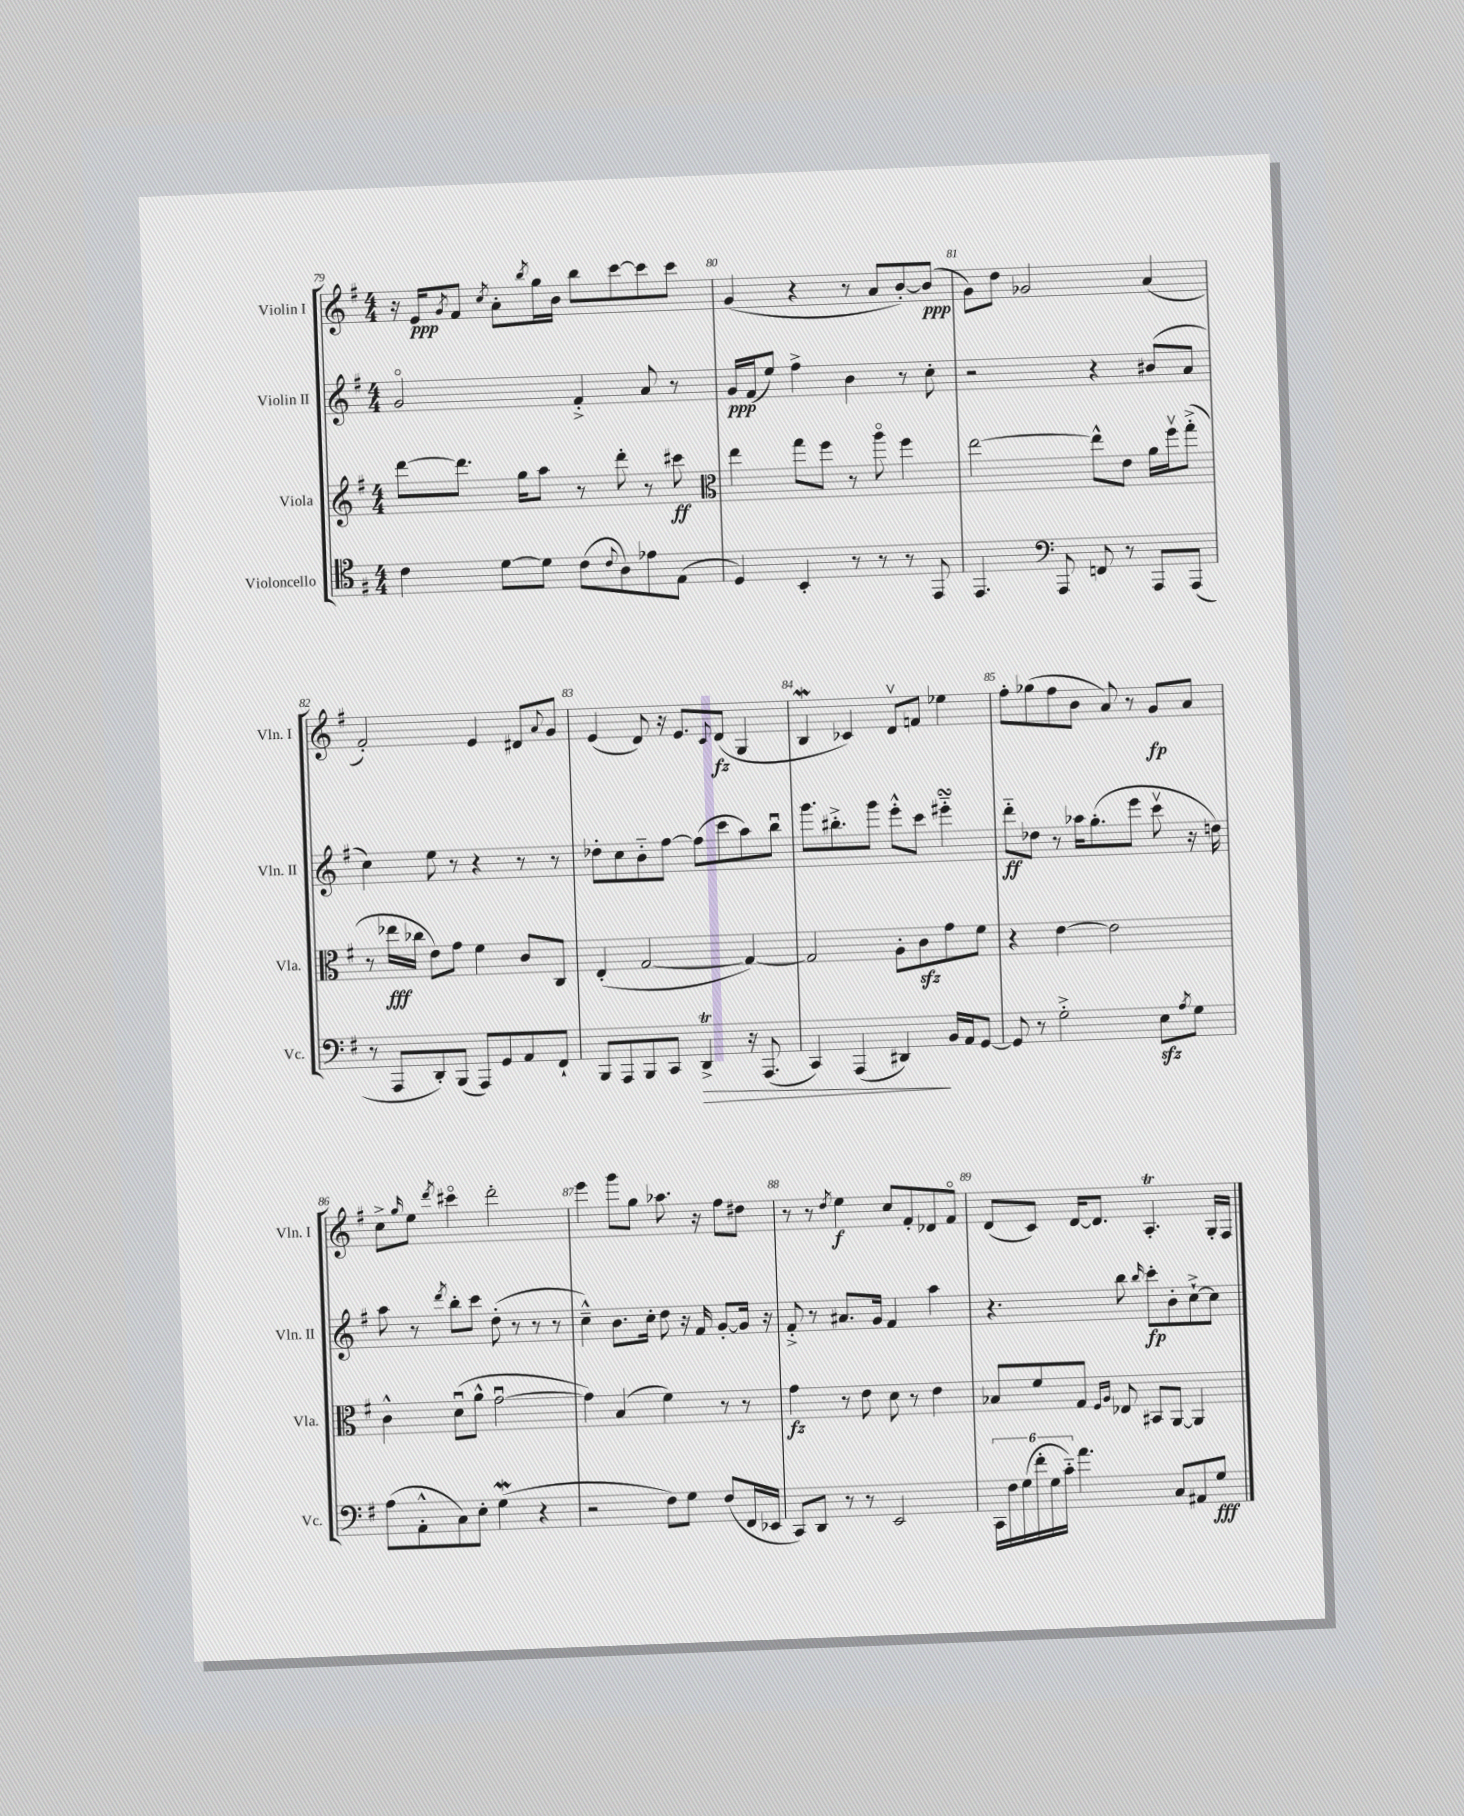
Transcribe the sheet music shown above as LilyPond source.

<<
\new StaffGroup <<
\new Staff = "s0" \with { instrumentName = "Violin I" shortInstrumentName = "Vln. I" } {
    \clef treble \key g \major \numericTimeSignature \time 4/4
    r16 e'16\ppp \acciaccatura { g'8 } fis'8 \acciaccatura { c''8 } a'8-. \acciaccatura { b''8 } g''16 b'16 b''8 c'''8~ c'''8 c'''8 |
    g'4( r4 r8 a'8 b'8~-.) b'8\ppp( |
    g'8) d''8 ges'2 a'4( |
    fis'2-.) e'4 dis'8 \appoggiatura { a'8 } g'8 |
    e'4( d'8) r16 e'8. \appoggiatura { c'8 } d'8\fz( g4 |
    b4\mordent ces'4) d'8\upbow f'8 ees''4 |
    fis''8-. ges''8( fis''8 b'8 a'8) r8 g'8\fp a'8 |
    c''8-> \grace { g''16 } e''8 \acciaccatura { d'''8 } cis'''4\flageolet d'''2-. |
    e'''4 g'''8 g''8 aes''8. r16 fis''8 dis''8 |
    r8 r8 \acciaccatura { d''8 } e''4\f c''8 fis'8-. des'8 fis'8\flageolet |
    d'8( c'8) d'16~ d'8. a4.-.\trill g16-. fis16 \bar "|." |
}
\new Staff = "s1" \with { instrumentName = "Violin II" shortInstrumentName = "Vln. II" } {
    \clef treble \key g \major \numericTimeSignature \time 4/4
    g'2\flageolet fis'4-.-> a'8 r8 |
    g'16\ppp fis'16( e''8) fis''4-> b'4 r8 c''8-. |
    r2 r4 bis'8( a'8 |
    c''4) e''8 r8 r4 r8 r8 |
    des''8-. c''8 b'8-_ fis''8~ fis''8( c'''8 a''8) b''8\downbow |
    g'''8. bis''8.-.-> g'''8 e'''8-.-^ c'''8 eis'''4-_\turn |
    d'''8-_\ff des''8 r8 aes''16 g''8.-.( e'''8 c'''8\upbow r16 d''16) |
    a''8 r8 \acciaccatura { d'''8 } b''8-. c'''8 d''8-.( r8 r8 r8 |
    c''4---^) b'8. c''16-. d''8 r16 fis'16 g'8~-. g'16 r16 |
    fis'8-.-> r8 ais'8. g'16 fis'4 a''4 |
    r4. b''8 \grace { b''16 } c'''8-.\fp b'8-. c''8~-!-> c''8 \bar "|." |
}
\new Staff = "s2" \with { instrumentName = "Viola" shortInstrumentName = "Vla." } {
    \clef treble \key g \major \numericTimeSignature \time 4/4
    d'''8~ d'''8. g''16 a''8 r8 d'''8-. r8 cis'''8\ff |
    \clef alto e''4 g''8 fis''8 r8 a''8\flageolet fis''4 |
    e''2~ e''8-^ e'8 a'16 fis''16\upbow g''8-.->( |
    r8 ees''16\fff ces''16 e'8) g'8 fis'4 c'8 c8 |
    e4-.( g2~ g4~) |
    g2 a8-. c'8\sfz g'8 fis'8 |
    r4 e'4~ e'2 |
    c'4-^ d'8\downbow( a'8-^ g'2~\downbow |
    g'4) b4( fis'4) r8 r8 |
    g'4\fz r8 e'8 d'8 r8 e'4 |
    bes8 fis'8 g8 \grace { fis16 a16 } ees8 bis,8 a,8~ a,4 \bar "|." |
}
\new Staff = "s3" \with { instrumentName = "Violoncello" shortInstrumentName = "Vc." } {
    \clef tenor \key g \major \numericTimeSignature \time 4/4
    c'4 d'8~ d'8 c'8( \appoggiatura { c'8 } a8) ees'8 e8( |
    d4) b,4-. r8 r8 r8 e,8 |
    e,4. \clef bass a,,8 f,8 r8 a,,8 a,,8( |
    r8 a,,8 d,8-.) b,,8( a,,8) g,8 a,8 fis,8-! |
    b,,8 a,,8 b,,8 c,8 d,4->\trill\> r16 a,,8.( |
    c,4) a,,4( dis,4\!) b,16 a,16 g,8~ |
    g,8 r8 g2-.-> e8\sfz \acciaccatura { a8 } g8 |
    a8( a,8-.-^ c8) e8-. g4\mordent( r4 |
    r2 fis8) g8 fis8( fis,16 ees,16 |
    c,8) d,8 r8 r8 e,2 |
    \tuplet 6/4 { c,16 fis16 g16( fis'16-. g16 c'16-_) } a'4. c8 ais,8 g8\fff \bar "|." |
}
>>
>>
\layout { \context { \Score currentBarNumber = #79 \override BarNumber.break-visibility = ##(#f #t #t) barNumberVisibility = #all-bar-numbers-visible } }
